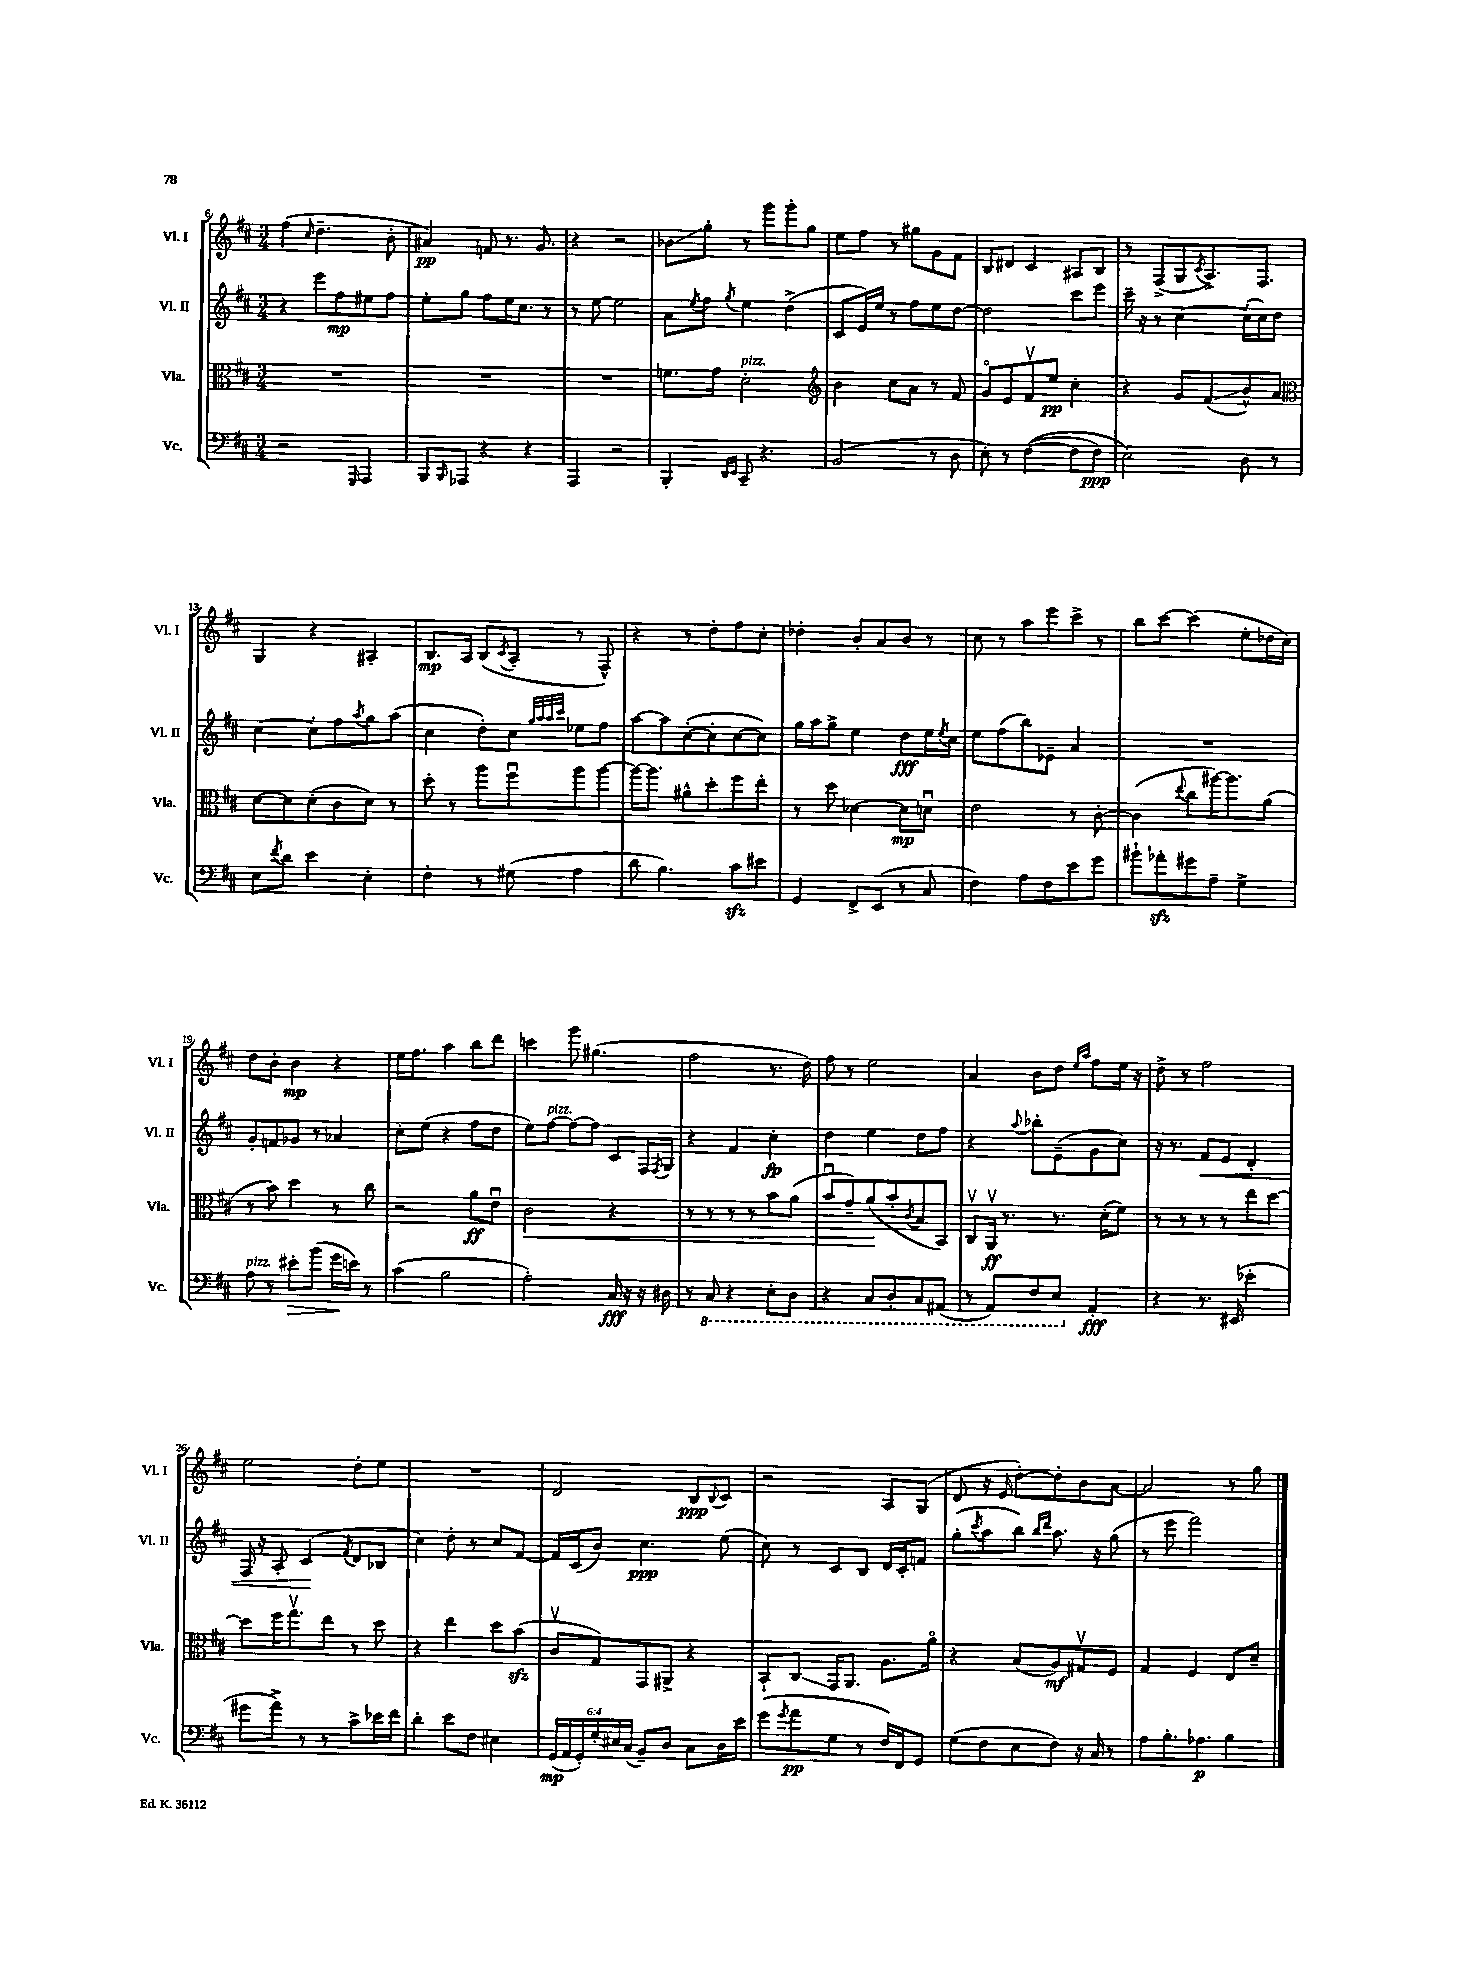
<<
\new StaffGroup <<
\new Staff = "s0" \with { instrumentName = "Vl. I" shortInstrumentName = "Vl. I" } {
    \clef treble \key d \major \numericTimeSignature \time 3/4
    fis''4( \grace { cis''16 } d''4.-- b'8-. |
    ais'4\pp) f'8 r8. g'8. |
    r4 r2 |
    bes'8\glissando g''8-. r8 g'''8 g'''8-. g''8 |
    e''8 fis''8 r8 gis''8 g'8 fis'8 |
    b8 dis'8 cis'4 ais8 b8 |
    r8 fis8->( g8 \acciaccatura { cis'8 } a8.->) fis8. |
    g4 r4 ais4-. |
    b8.\mp a16 b8( \acciaccatura { cis'8 } a8-. r8 fis8-^) |
    r4 r8 d''8-. fis''8 cis''8-. |
    des''4-. b'8-. a'8 b'8 r8 |
    cis''8 r8 a''8 e'''8 cis'''8-> r8 |
    b''8 cis'''8~ cis'''4( e''8-. des''16 cis''16) |
    d''8 b'8-. b'4\mp r4 |
    e''16 fis''8. a''4 b''8 d'''8 |
    c'''4 g'''8 gis''4.( |
    fis''2 r8. d''16) |
    fis''8 r8 e''2 |
    a'4 b'8 d''8 \grace { e''16 a''16 } fis''8 e''16 r16 |
    d''8-> r8 fis''2 |
    e''2 d''8-. e''8 |
    R2. |
    d'2 b8\ppp \appoggiatura { b8 } cis'8 |
    r2 a8 g8( |
    d'8 r16 e'16 d''8~-.) d''8-. b'8 a'8~ |
    a'2 r8 g''8 \bar "|." |
}
\new Staff = "s1" \with { instrumentName = "Vl. II" shortInstrumentName = "Vl. II" } {
    \clef treble \key d \major \numericTimeSignature \time 3/4
    r4 e'''8 fis''8\mp eis''8 fis''8 |
    e''8-. g''8 fis''8 e''16 cis''8. r8 |
    r8 e''8~ e''2 |
    a'8 \acciaccatura { e''8 } fis''8 \acciaccatura { g''8 } e''4 d''4->( |
    cis'8 e'16) e''16 r8 fis''8 e''8 d''8~ |
    d''2 cis'''8 e'''8 |
    cis'''16-- r16 r8 cis''4~ cis''16-.( cis''16) d''8 |
    cis''4~ cis''8-. fis''8 \acciaccatura { a''8 } g''8 a''8( |
    cis''4 d''8-.) cis''8 \grace { g''32 a''32 a''32 cis'''32 } ees''8 fis''8 |
    a''8~ a''8 cis''8~-.( cis''8-. cis''8~ cis''8) |
    g''16 a''16 g''8-> e''4 d''8\fff e''16 \acciaccatura { e''8 } cis''16 |
    e''8 fis''8( b''8) ees'8-- a'4 |
    R2. |
    g'8-. f'8 ges'8 r8 aes'4 |
    cis''8-. e''8( r4 fis''8 d''8 |
    e''8) fis''8~^\markup { \italic "pizz." } fis''8~ fis''8 cis'8 fis16 \acciaccatura { fis8 } g16 |
    r4 fis'4 cis''4-.\fp |
    d''4 e''4 d''8 fis''8 |
    r4 \appoggiatura { a''8 } bes''8-. e'8--( g'8 cis''8) |
    r16 r8. fis'8\< e'8 d'4-. |
    fis16 r16 a8-. cis'4\!( \acciaccatura { fis'8 } d'8 bes8 |
    cis''4) d''8-. r8 cis''8 fis'8~ |
    fis'16 cis'16( b'8) cis''4.\ppp e''8( |
    cis''8) r8 cis'8 b8 d'16 cis'16-. f'8 |
    g''8-.( \acciaccatura { cis'''8 } a''8 b''8) \grace { b''16 d'''16 } a''8. r16 g''8( |
    r8 e'''8 fis'''2) \bar "|." |
}
\new Staff = "s2" \with { instrumentName = "Vla." shortInstrumentName = "Vla." } {
    \clef alto \key d \major \numericTimeSignature \time 3/4
    R2. |
    R2. |
    R2. |
    f'8. g'16 d'2-.^\markup { \italic "pizz." } |
    \clef treble b'4 cis''8 a'8 r8 fis'8 |
    g'8\flageolet e'8 fis'8\upbow e''8\pp cis''4-. |
    r4 g'8 fis'8\glissando( b'8-^) a'8 |
    \clef alto d'8~ d'8 d'8-.( cis'8 d'8) r8 |
    d''8-. r8 a''8 fis''8\downbow a''8 a''8~ |
    a''16~ a''8. ais'8-^ d''8-. fis''8 e''8-. |
    r8 d''8 des'4~ des'8\mp d'8\downbow |
    e'2 r8 cis'8~-. |
    cis'4( \appoggiatura { e''8 } cis''8 ais''16~) ais''8. a'8( |
    r8 b'8) d''4 r8 cis''8 |
    r2 a'8\ff e'8\downbow |
    cis'2\< r4 |
    r8 r8 r8 r8 b'8 a'8( |
    b'8\downbow g'8--) a'8\!( b'8-. \acciaccatura { cis'8 } b8 b,8) |
    cis8\upbow a,16\upbow\ff r8. r8. d'16-.( fis'8) |
    r8 r8 r8 r8 e''8 d''8~ |
    d''8 fis''16 g''8.\upbow e''8 r8 d''8 |
    r4 e''4 d''8 b'8\sfz( |
    cis'8\upbow g8) g,8 ais,8-> r4 |
    b,8-! cis8\glissando g,16 a,8. a8. a'16\flageolet |
    r4 b8( a8\mf) gis8\upbow fis8 |
    g4 fis4 e8 d'8-- \bar "|." |
}
\new Staff = "s3" \with { instrumentName = "Vc." shortInstrumentName = "Vc." } {
    \clef bass \key d \major \numericTimeSignature \time 3/4 \override Staff.TupletNumber.text = #tuplet-number::calc-fraction-text
    r2 \grace { g,,16 } a,,4 |
    b,,8 \grace { b,,16 } aes,,8 r4 r4 |
    a,,4 r2 |
    b,,4-. \grace { d,16 e,16 } cis,8-- r4. |
    b,2( r8 d8 |
    e8-.) r8 fis4~(\( fis8 fis8\ppp) |
    e2\) d8 r8 |
    e8 \acciaccatura { fis'8 } d'8 e'4 e4-. |
    fis4-. r8 gis8( a4 |
    d'8 b4.) cis'8\sfz eis'8 |
    g,4 fis,8-> e,8( r8 cis8 |
    fis4) a8 fis8 e'8 g'8 |
    bis'8-! aes'8-.\sfz gis'8 a8-- g4-> |
    a8^\markup { \italic "pizz." } r8 eis'8-.\> b'8( g'16\! e'16) r8 |
    cis'4( b2 |
    a2-.) cis16\fff r16 r16 dis16 |
    r8 \ottava #-1 cis,8 r4 e,8-. d,8 |
    r4 cis,8 d,8-. cis,8 ais,,8( |
    r8 a,,8) fis,8 e,8 \ottava #0 a,4-.\fff |
    r4 r8. eis,16( ees'4-. |
    gis'8 a'8->) r8 r8 cis'8-> ees'16 fis'16 |
    d'4-. e'8 fis8 eis4 |
    \tuplet 6/4 { g,16\mp( a,16 g,16-.) g16-. eis16 cis16( } b,8--) d8 cis8 d16 e'16 |
    g'8( \acciaccatura { g'8 } a'8\pp g8 r8 fis16) fis,16 g,8 |
    g8( fis8 e8 fis8) r16 cis16 r8 |
    a8 b8.-. aes8.\p b4 \bar "|." |
}
>>
>>
\layout { \context { \Score currentBarNumber = #6 } }
